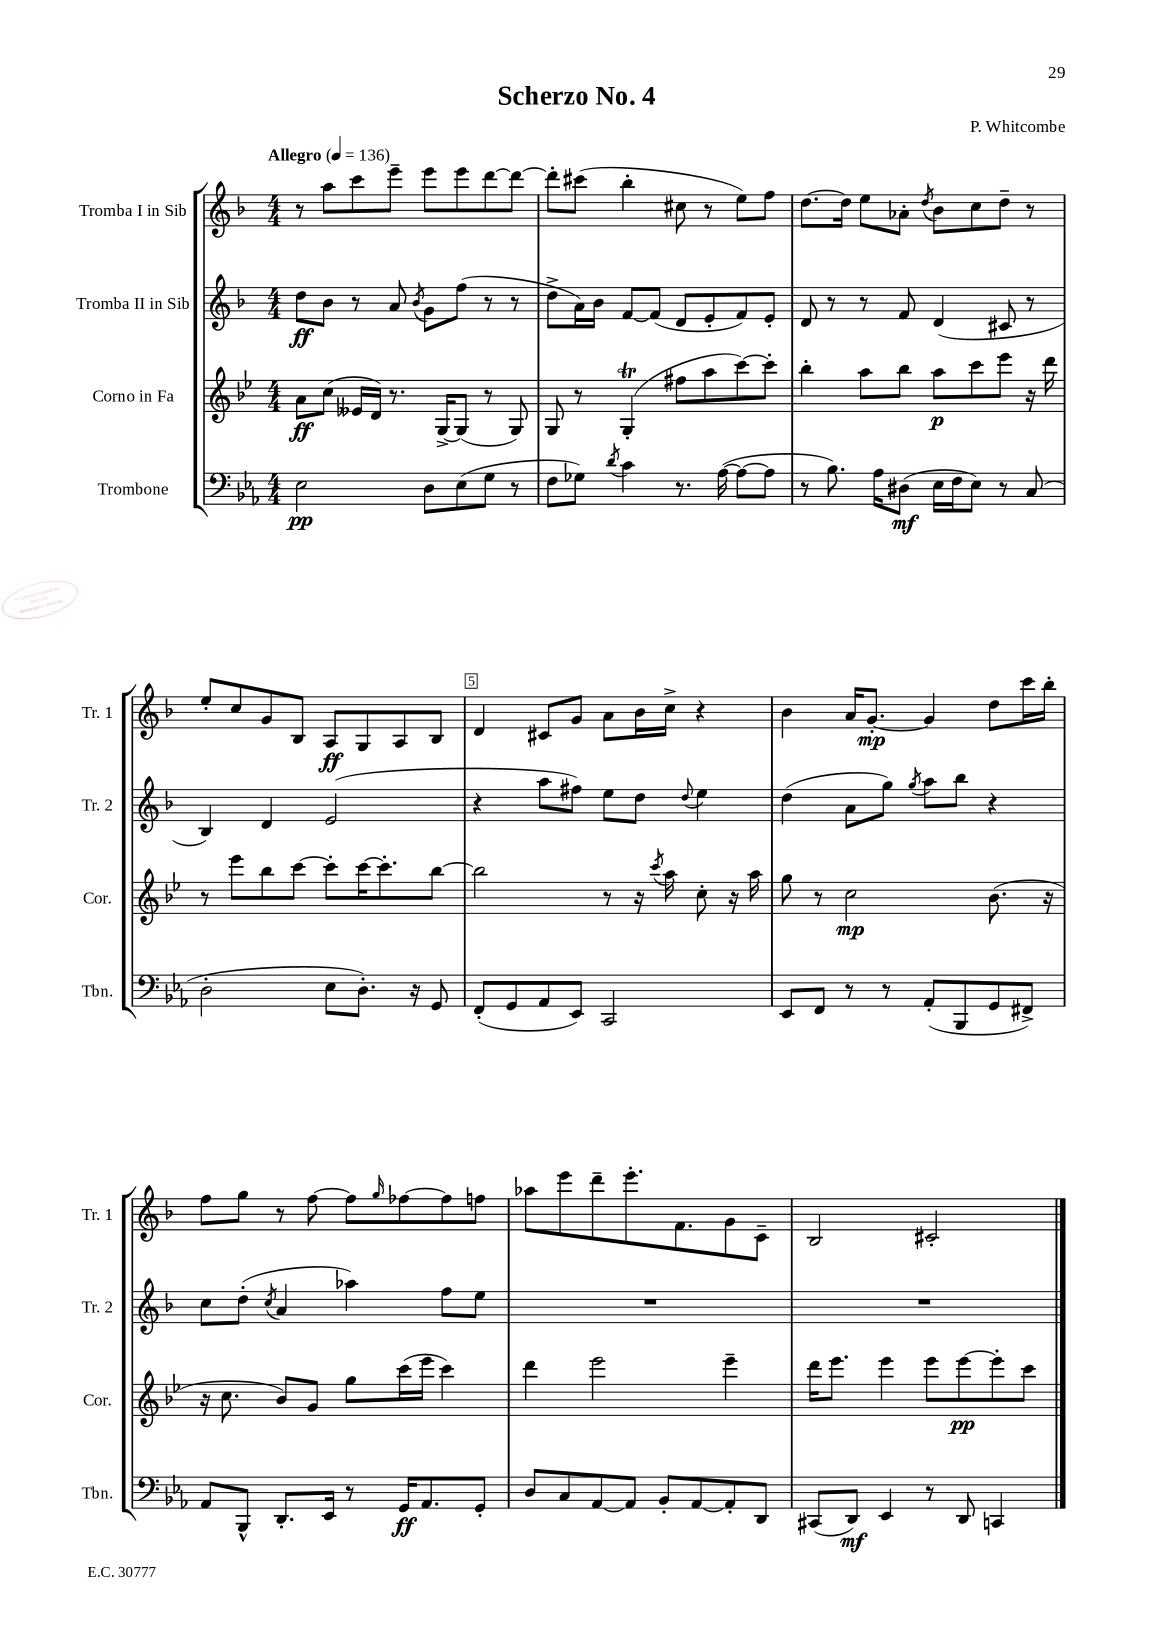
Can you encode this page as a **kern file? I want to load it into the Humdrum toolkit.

**kern	**dynam	**kern	**dynam	**kern	**dynam	**kern	**dynam
*part4	*part4	*part3	*part3	*part2	*part2	*part1	*part1
*staff4	*staff4	*staff3	*staff3	*staff2	*staff2	*staff1	*staff1
*I"Trombone	*	*I"Corno in Fa	*	*I"Tromba II in Sib	*	*I"Tromba I in Sib	*
*I'Tbn.	*	*I'Cor.	*	*I'Tr. 2	*	*I'Tr. 1	*
*clefF4	*	*clefG2	*	*clefG2	*	*clefG2	*
*k[b-e-a-]	*	*k[b-e-]	*	*k[b-]	*	*k[b-]	*
*M4/4	*	*M4/4	*	*M4/4	*	*M4/4	*
*MM136	*	*MM136	*	*MM136	*	*MM136	*
=1	=1	=1	=1	=1	=1	=1	=1
!	!	!	!	!	!	!LO:TX:a:B:t=Allegro	!
2E-\	pp	8a\L	ff	8dd\L	ff	8r	.
.	.	(8cc\J	.	8b-\J	.	8aa\L	.
.	.	16e--X/LL	.	8r	.	8ccc\	.
.	.	16d/JJ)	.	.	.	.	.
.	.	8.r	.	8a/	.	8eee~\J	.
.	.	.	.	8qb-/	.	.	.
8D\L	.	.	.	8g\L	.	8eee\L	.
.	.	[16G^/KL	.	.	.	.	.
(8E-\	.	(8G/J]	.	(8ff\J	.	8eee\	.
8G\J	.	8r	.	8r	.	[8ddd\	.
8r	.	8G/)	.	8r	.	8ddd\J_	.
=2	=2	=2	=2	=2	=2	=2	=2
8F\L	.	8G/	.	8dd^\L	.	8ddd'\L]	.
8G-X\J)	.	8r	.	16a\L)	.	(8ccc#X\J	.
.	.	.	.	16b-\JJ	.	.	.
8qd/	.	.	.	.	.	.	.
4c\	.	(4GT'/	.	[8f/L	.	4bb-'\	.
.	.	.	.	(8f/J]	.	.	.
8.r	.	8ff#X\L	.	8d/L	.	8cc#X\	.
.	.	8aa\	.	8e'/	.	8r	.
([16A-\	.	.	.	.	.	.	.
8A-\L_	.	[8ccc\)	.	8f/)	.	8ee\L)	.
8A-\J]	.	8ccc'\J]	.	8e'/J	.	8ff\J	.
=3	=3	=3	=3	=3	=3	=3	=3
8r	.	4bb-'\	.	8d/	.	[8.dd\L	.
8.B-\)	.	.	.	8r	.	.	.
.	.	.	.	.	.	16dd\Jk]	.
.	.	8aa\L	.	8r	.	8ee\L	.
16A-\KL	.	.	.	.	.	.	.
(8D#X\J	mf	8bb-\J	.	8f/	.	8a-X'\J	.
.	.	.	.	.	.	8qdd/	.
16E-\LL	.	8aa\L	p	(4d/	.	8b-\L	.
16F\J	.	.	.	.	.	.	.
8E-\J)	.	8ccc\	.	.	.	8cc\	.
8r	.	8eee-\J	.	8c#X/	.	8dd~\J	.
(8C/	.	16r	.	8r	.	8r	.
.	.	16ddd\	.	.	.	.	.
!!LO:LB:g=z
=4	=4	=4	=4	=4	=4	=4	=4
2D'\	.	8r	.	4B-/)	.	8ee'/L	.
.	.	8eee-\L	.	.	.	8cc/	.
.	.	8bb-\	.	4d/	.	8g/	.
.	.	[8ccc\J	.	.	.	8B-/J	.
8E-\L	.	8ccc'\L]	.	(2e/	.	8A/L	ff
8.D'\J)	.	[16ccc\K	.	.	.	8G/	.
.	.	8.ccc'\]	.	.	.	.	.
.	.	.	.	.	.	8A/	.
16r	.	.	.	.	.	.	.
8GG/	.	[8bb-\J	.	.	.	8B-/J	.
=5	=5	=5	=5	=5	=5	=5	=5
(8FF'/L	.	2bb-\]	.	4r	.	4d/	.
8GG/	.	.	.	.	.	.	.
8AA-/	.	.	.	8aa\L	.	8c#X/L	.
8EE-/J)	.	.	.	8ff#X\J)	.	8g/J	.
2CC/	.	8r	.	8ee\L	.	8a\L	.
.	.	16r	.	8dd\J	.	16b-\L	.
.	.	8qccc/	.	.	.	.	.
.	.	16aa\	.	.	.	16cc^\JJ	.
.	.	.	.	8qqdd/	.	.	.
.	.	8cc'\	.	4ee\	.	4r	.
.	.	16r	.	.	.	.	.
.	.	16aa\	.	.	.	.	.
=6	=6	=6	=6	=6	=6	=6	=6
8EE-/L	.	8gg\	.	(4dd\	.	4b-\	.
8FF/J	.	8r	.	.	.	.	.
8r	.	2cc\	mp	8a\L	.	16a/KL	.
.	.	.	.	.	.	[8.g'/J	mp
8r	.	.	.	8gg\J)	.	.	.
.	.	.	.	8qgg/	.	.	.
(8AA-'/L	.	.	.	8aa\L	.	4g/]	.
8BBB-/	.	.	.	8bb-\J	.	.	.
8GG/	.	(8.b-\	.	4r	.	8dd\L	.
8FF#X^/J)	.	.	.	.	.	16ccc\L	.
.	.	16r	.	.	.	16bb-'\JJ	.
!!LO:LB:g=z
=7	=7	=7	=7	=7	=7	=7	=7
8AA-/L	.	16r	.	8cc\L	.	8ff\L	.
.	.	8.cc\	.	.	.	.	.
8BBB-^^/J	.	.	.	(8dd'\J	.	8gg\J	.
.	.	.	.	8qcc/	.	.	.
8.DD'/L	.	8b-/L)	.	4a/	.	8r	.
.	.	8g/J	.	.	.	[8ff\	.
16EE-/Jk	.	.	.	.	.	.	.
8r	.	8gg\L	.	4aa-X\)	.	8ff\L]	.
.	.	.	.	.	.	16qqgg/	.
16GG/KL	ff	(16ccc\L	.	.	.	[8ff-X\	.
8.AA-/	.	16eee-\JJ	.	.	.	.	.
.	.	4ccc\)	.	8ff\L	.	8ff-\]	.
8GG'/J	.	.	.	8ee\J	.	8ffn\J	.
=8	=8	=8	=8	=8	=8	=8	=8
8D/L	.	4ddd\	.	1r	.	8aa-X\L	.
8C/	.	.	.	.	.	8eee\	.
[8AA-/	.	2eee-\	.	.	.	8ddd~\	.
8AA-/J]	.	.	.	.	.	8.eee'\	.
8BB-'/L	.	.	.	.	.	.	.
.	.	.	.	.	.	8.f\	.
[8AA-/	.	.	.	.	.	.	.
8AA-'/]	.	4eee-~\	.	.	.	8g\	.
8DD/J	.	.	.	.	.	8c~\J	.
=9	=9	=9	=9	=9	=9	=9	=9
(8CC#X/L	.	16ddd\KL	.	1r	.	2B-/	.
.	.	8.eee-\J	.	.	.	.	.
8DD/J)	mf	.	.	.	.	.	.
4EE-/	.	4eee-\	.	.	.	.	.
8r	.	8eee-\L	.	.	.	2c#X'/	.
8DD/	.	[8eee-\	pp	.	.	.	.
4CCn/	.	8eee-'\]	.	.	.	.	.
.	.	8ccc\J	.	.	.	.	.
==	==	==	==	==	==	==	==
*-	*-	*-	*-	*-	*-	*-	*-
